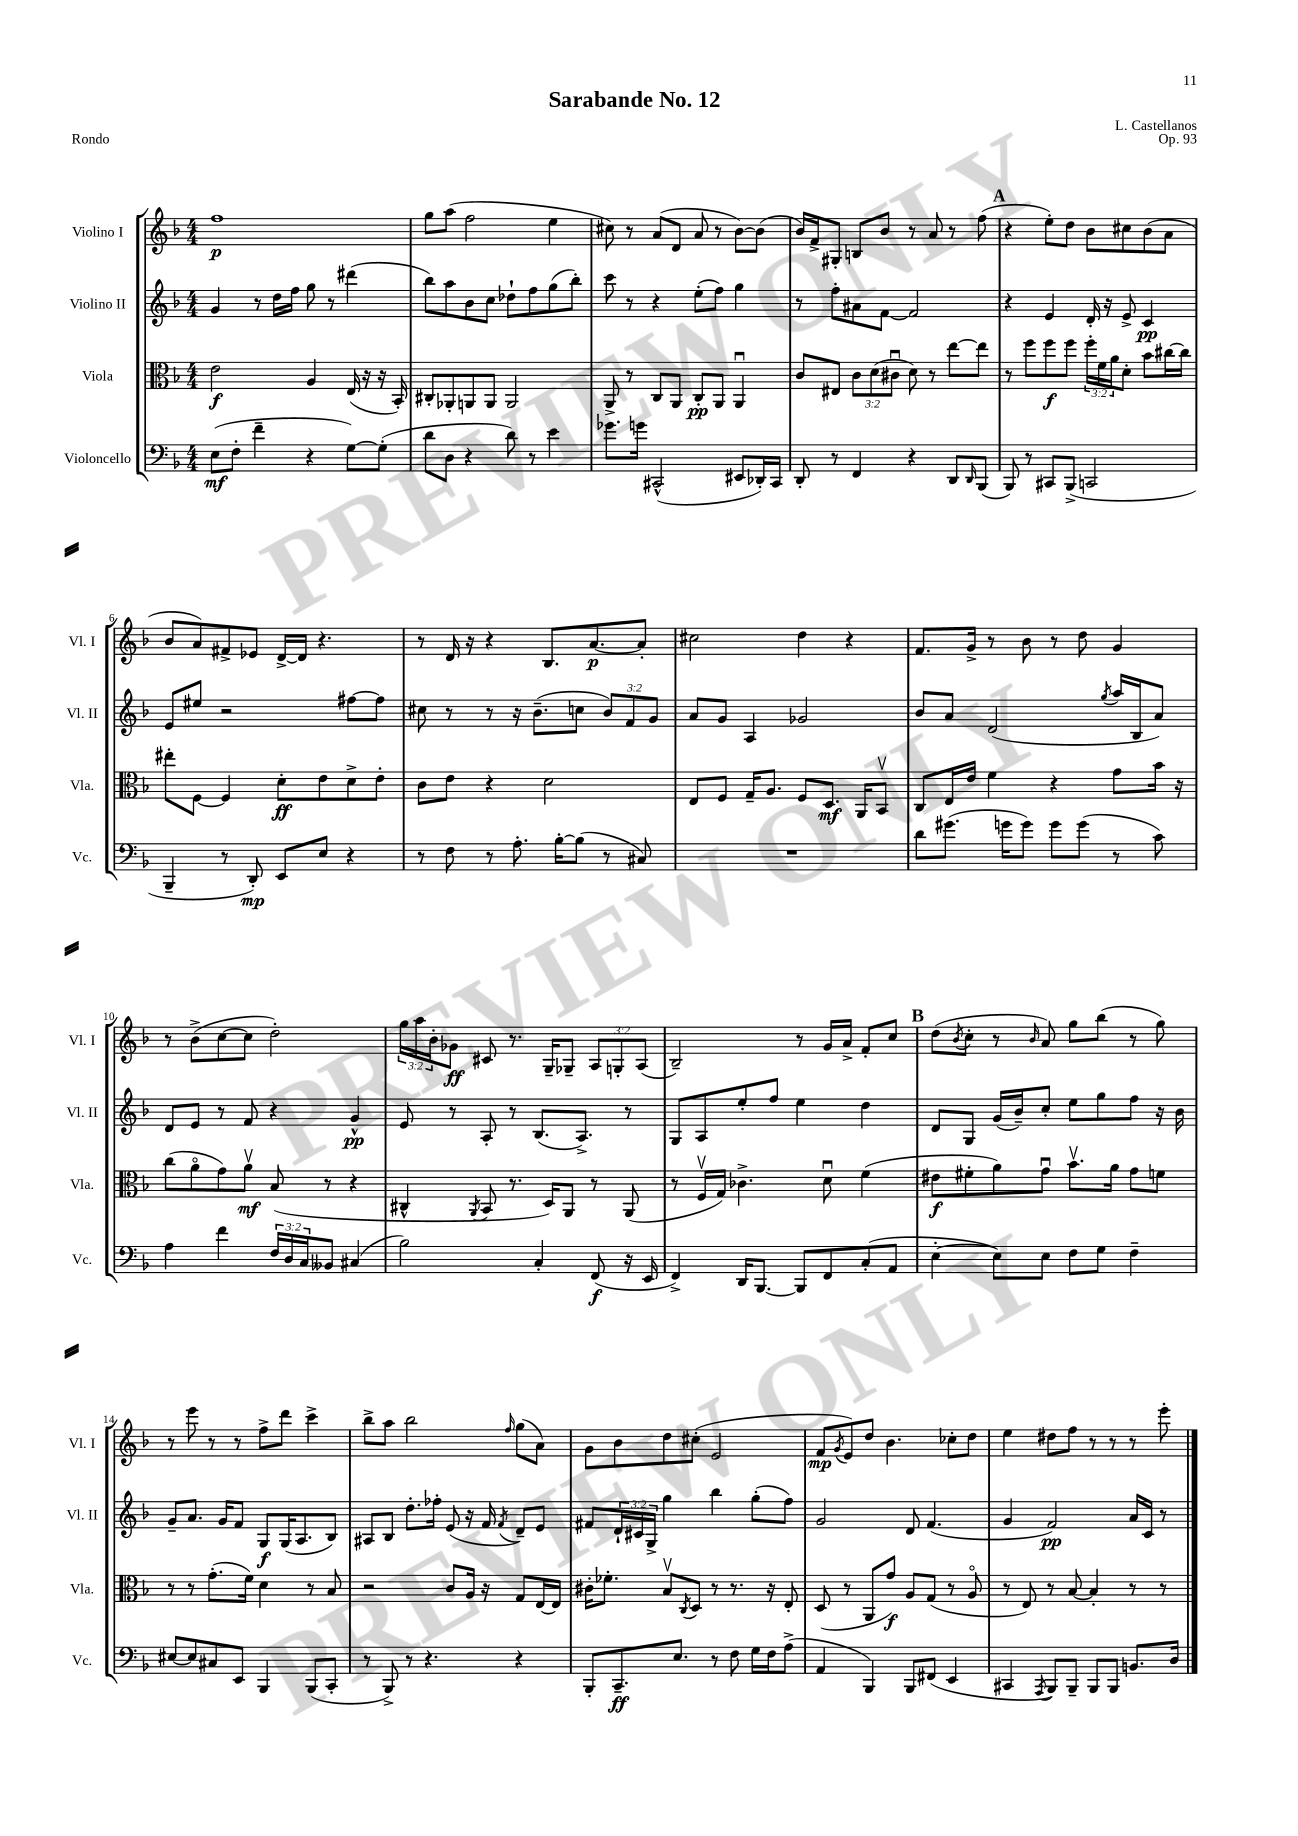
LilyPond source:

\header { title = "Sarabande No. 12" composer = "L. Castellanos" opus = "Op. 93" piece = "Rondo" }
<<
\new StaffGroup <<
\new Staff = "s0" \with { instrumentName = "Violino I" shortInstrumentName = "Vl. I" } {
    \clef treble \key f \major \numericTimeSignature \time 4/4 \override Staff.TupletNumber.text = #tuplet-number::calc-fraction-text
    f''1\p |
    g''8 a''8( f''2 e''4 |
    cis''8) r8 a'8( d'8 a'8 r8 bes'8~) bes'8( |
    bes'16) f'16-> gis8-. b8 bes'8 r8 a'8 r8 f''8( |
    \mark \markup { \bold "A" } r4 e''8-.) d''8 bes'8 cis''8 bes'8( a'8 |
    bes'8 a'8) fis'8-> ees'8 d'16~-> d'16 r4. |
    r8 d'16 r16 r4 bes8. a'8.~\p a'8-. |
    cis''2 d''4 r4 |
    f'8. g'16-> r8 bes'8 r8 d''8 g'4 |
    r8 bes'8->( c''8~ c''8 d''2-.) |
    \tuplet 3/2 { g''16 a''16 bes'16-. } ges'8\ff cis'8 r8. g16-- ges8-- \tuplet 3/2 { a8 g8-. a8( } |
    bes2--) r8 g'16 a'16-> f'8-. c''8 |
    \mark \markup { \bold "B" } d''8( \acciaccatura { bes'8 } c''8-. r8 \grace { bes'16 } a'8) g''8 bes''8( r8 g''8) |
    r8 e'''8 r8 r8 f''8-> d'''8 c'''4-> |
    bes''8-> a''8 bes''2 \grace { f''16 } g''8( a'8) |
    g'8 bes'8 d''8 cis''8-.( e'2 |
    f'8\mp \acciaccatura { g'8 } e'8) d''8 bes'4. ces''8-. d''8 |
    e''4 dis''8 f''8 r8 r8 r8 e'''8-. \bar "|." |
}
\new Staff = "s1" \with { instrumentName = "Violino II" shortInstrumentName = "Vl. II" } {
    \clef treble \key f \major \numericTimeSignature \time 4/4 \override Staff.TupletNumber.text = #tuplet-number::calc-fraction-text
    g'4 r8 d''16 f''16 g''8 r8 dis'''4( |
    bes''8) a''8 bes'8 c''8 des''8-! f''8 g''8( bes''8-.) |
    c'''8 r8 r4 e''8-.( f''8) g''4 |
    r8 f''8-. ais'8 f'8~ f'2 |
    \mark \markup { \bold "A" } r4 e'4 d'16-. r16 e'8-> c'4\pp |
    e'8 eis''8 r2 fis''8~ fis''8 |
    cis''8 r8 r8 r16 bes'8.--( c''8 \tuplet 3/2 { bes'8) f'8 g'8 } |
    a'8 g'8 a4 ges'2 |
    bes'8 a'8 d'2( \acciaccatura { g''8 } a''16 bes16 a'8) |
    d'8 e'8 r8 f'8 r4 g'4-^\pp |
    e'8 r8 a8-. r8 bes8.( a8.->) r8 |
    g8 a8 e''8-. f''8 e''4 d''4 |
    \mark \markup { \bold "B" } d'8 g8 g'16( bes'16--) c''8-. e''8 g''8 f''8 r16 bes'16 |
    g'8-- a'8. g'16 f'8 g8\f g16( a8. bes8) |
    ais8 bes8 d''8.-. fes''16-. e'8( r16 f'16 \acciaccatura { f'8 } d'8--) e'8 |
    fis'8 \tuplet 3/2 { d'16-! cis'16 g16-> } g''4 bes''4 g''8-.( f''8) |
    g'2 d'8 f'4.( |
    g'4 f'2\pp) a'16 c'16 r8 \bar "|." |
}
\new Staff = "s2" \with { instrumentName = "Viola" shortInstrumentName = "Vla." } {
    \clef alto \key f \major \numericTimeSignature \time 4/4 \override Staff.TupletNumber.text = #tuplet-number::calc-fraction-text
    e'2\f a4 e16( r16 r16 bes,16-.) |
    cis8-. aes,8-. a,8 a,8 a,2 |
    a,8-> r8 c8 a,8 c8-.\pp a,8 a,4\downbow |
    c'8 eis8 \tuplet 3/2 { c'8 d'8( cis'8\downbow } d'8) r8 e''8~ e''8 |
    \mark \markup { \bold "A" } r8 f''8 f''8\f f''8 \tuplet 3/2 { f''16-. f'16 a'16 } d'8-. bes'8 cis''16~ cis''16 |
    eis''8-. f8~ f4 d'8-.\ff e'8 d'8-> e'8-. |
    c'8 e'8 r4 d'2 |
    e8 f8 g16-- a8. f8 d8.\mf a,16 bes,8\upbow |
    c8 e16 e'16 f'4 r4 g'8 bes'16 r16 |
    c''8( a'8\flageolet g'8) a'8\upbow\mf bes8( r8 r4 |
    cis4-^ \acciaccatura { a,8 } bes,8 r8. d16) a,8 r8 a,8( |
    r8 f16\upbow g16) ces'4.-> d'8\downbow f'4( |
    \mark \markup { \bold "B" } eis'8\f fis'8-. a'8) g'8\downbow bes'8.\upbow a'16 g'8 f'8 |
    r8 r8 g'8.-.( f'16) d'4 r8 bes8 |
    r2 c'8 a16 r16 g8 e16~ e16 |
    cis'16-. fes'8.-. bes8\upbow \acciaccatura { c8 } d8 r8 r8. r16 e8-. |
    d8( r8 a,8 g'8\f) a8 g8( r8 a8\flageolet |
    r8 e8) r8 bes8~ bes4-. r8 r8 \bar "|." |
}
\new Staff = "s3" \with { instrumentName = "Violoncello" shortInstrumentName = "Vc." } {
    \clef bass \key f \major \numericTimeSignature \time 4/4 \override Staff.TupletNumber.text = #tuplet-number::calc-fraction-text
    e8\mf( f8-. f'4-- r4 g8~) g8-.( |
    d'8 d8 r4 d'8) r8 e'4 |
    ges'8. g'16 cis,2-^( eis,8 des,16-.) cis,16 |
    d,8-. r8 f,4 r4 d,8 \grace { d,16 } bes,,8( |
    \mark \markup { \bold "A" } bes,,8) r8 cis,8 bes,,8->( c,2 |
    bes,,4-- r8 d,8-.\mp) e,8 e8 r4 |
    r8 f8 r8 a8.-. bes16~-. bes8( r8 cis8) |
    R1 |
    d'8 gis'8.( g'16 g'8) g'8 g'8( r8 c'8) |
    a4 f'4 \tuplet 3/2 { f16 d16 c16 } beses,8 cis4( |
    bes2) c4-. f,8\f( r16 e,16 |
    f,4->) d,16 bes,,8.~ bes,,8 f,8 c8-.( a,8 |
    \mark \markup { \bold "B" } e4~-. e8) e8 f8 g8 f4-- |
    eis8~ eis8 cis8 e,8 bes,,4 bes,,8( c,8-. |
    r8 bes,,8->) r8 r4. r4 |
    bes,,8-. c,8.--\ff e8. r8 f8 g16 f16 a8->( |
    a,4 bes,,4) bes,,8 fis,8( e,4 |
    cis,4 \acciaccatura { a,,8 } bes,,8) bes,,8-- bes,,8 bes,,8 b,8. d16 \bar "|." |
}
>>
>>
